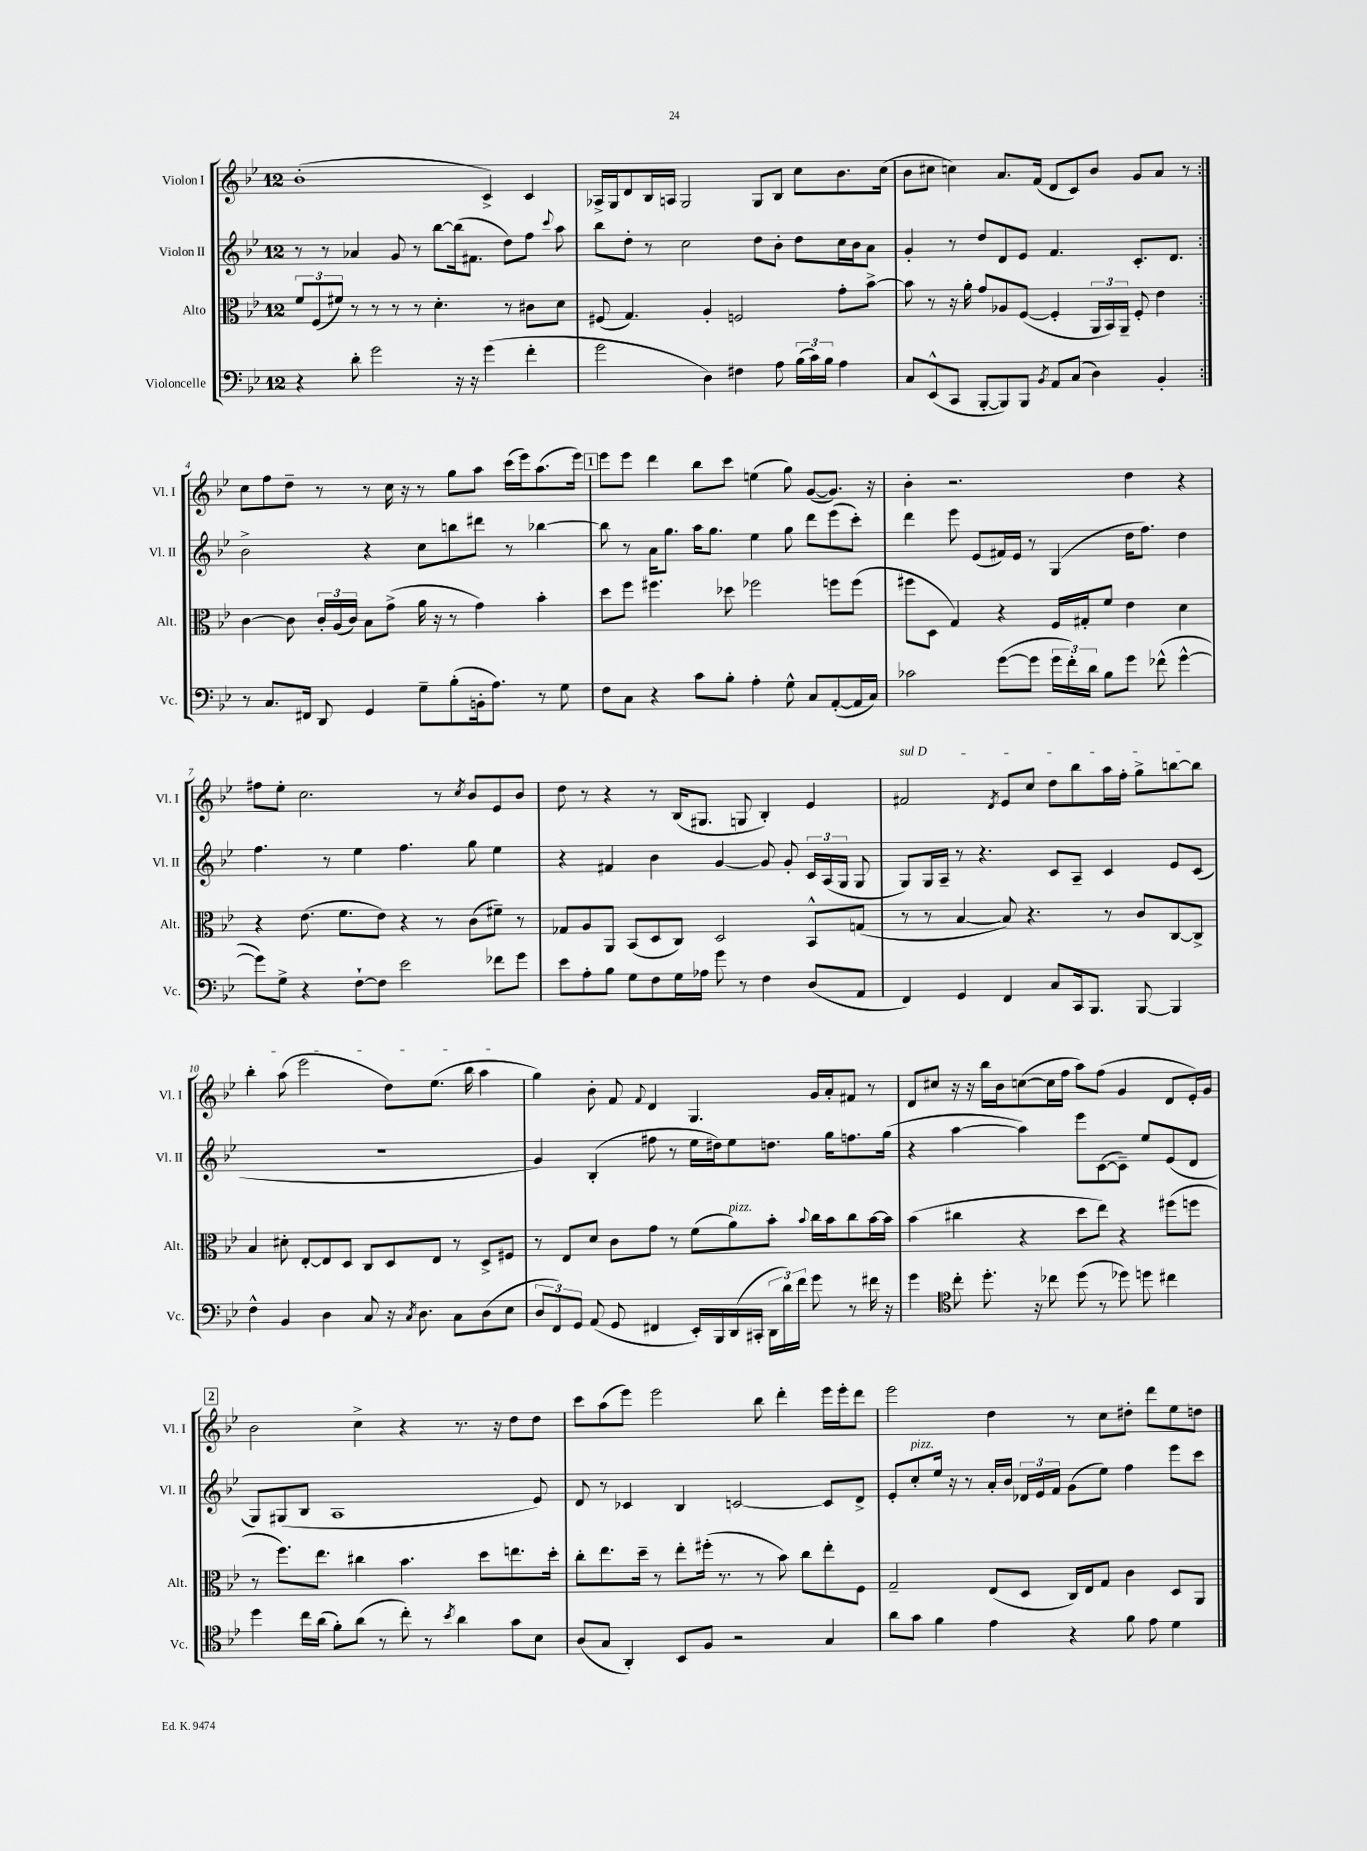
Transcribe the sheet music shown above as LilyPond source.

<<
\new StaffGroup <<
\new Staff = "s0" \with { instrumentName = "Violon I" shortInstrumentName = "Vl. I" } {
    \clef treble \key bes \major \once \override Staff.TimeSignature.style = #'single-digit \time 12/8
    \autoBeamOff \repeat volta 2 { bes'1-.( c'4->) c'4 |
    aes16[-> g16 d'8 bes16 a16] g2 g8[ bes8] c''8[ bes'8. c''16]( |
    bes'8[ cis''8] c''4) a'8.[ f'16]( d'8[ c'8) bes'8] g'8[ a'8] r8 | }
    c''8[ f''8 d''8]-- r8 r8 c''16 r16 r8 g''8[ a''8] c'''16[( ees'''16) a''8.( ees'''16]) |
    \mark \markup { \box "1" } ees'''8[ ees'''8] d'''4 bes''8[ c'''8] e''4( g''8) g'8[~( g'8.]) r16 |
    bes'4-. r2. d''4 r4 |
    fis''8[ ees''8]-. c''2. r8 \acciaccatura { c''8 } bes'8[ ees'8 bes'8] |
    d''8 r8 r4 r8 bes16[( gis8.] g8 bes4-.) ees'4 |
    \once \override TextSpanner.bound-details.left.text = \markup { \italic "sul D" } fis'2\startTextSpan \acciaccatura { d'8 } ees'8[ c''8] d''8[ bes''8 a''16 f''16]-. g''8[-> b''8~ b''8] |
    bes''4-. a''8( ees'''2 d''8[) ees''8.]( bes''16 a''4\stopTextSpan |
    g''4) bes'8-. f'8 \appoggiatura { f'8 } d'4 g4. g'16[ a'16-. fis'8] r8 |
    d'8[ cis''8] r16 r16 bes''16[ bes'16 c''8~( c''16 f''16] a''8[) f''8]( g'4 d'8[ ees'16-.) g'16] |
    \mark \markup { \box "2" } bes'2 c''4-> r4 r8. r16 d''8[ d''8] |
    c'''8[ a''8( ees'''8]) ees'''2 bes''8 d'''4-. ees'''16[ ees'''16-. d'''8] |
    ees'''2 d''4 r8 c''8[ dis''8]-. d'''8[ ees''8 d''8] \bar "|." |
}
\new Staff = "s1" \with { instrumentName = "Violon II" shortInstrumentName = "Vl. II" } {
    \clef treble \key bes \major \once \override Staff.TimeSignature.style = #'single-digit \time 12/8
    \autoBeamOff \repeat volta 2 { r8 r8 aes'4 g'8 r8 bes''8[~ bes''16( fis'8.] d''8[) f''8] \appoggiatura { c'''8 } a''8 |
    bes''8[ d''8]-. r8 c''2 d''8[ bes'8]-. d''8[ c''16 bes'16 a'8] |
    g'4-. r8 d''8[ d'8 ees'8] f'4. c'8.[-. d'8.] | }
    bes'2-> r4 c''8[ b''8 dis'''8] r8 bes''4~ |
    \mark \markup { \box "1" } bes''8 r8 a'16[ g''8.] a''16[ g''8.] ees''4 g''8 d'''8[ ees'''8( c'''8]-.) |
    d'''4 ees'''8 ees'8[( fis'16) ees'16] r8 g4( d''16[ f''8.]) d''4 |
    f''4. r8 ees''4 f''4. g''8 ees''4 |
    r4 fis'4 bes'4 g'4~ g'8 g'8-. \tuplet 3/2 { c'16[ a16( g16] } g8 |
    g8[) g16 a16]-- r8 r4. c'8[ a8]-- c'4 ees'8[ c'8]( |
    R1. |
    g'4) bes4-.( fis''8 r8 ees''16[ dis''16) ees''8 d''8.] g''16[ f''8. g''16]( |
    r4 a''4~ a''4) ees'''8[ c'8~( c'8]--) ees''8[ ees'8( d'8] |
    \mark \markup { \box "2" } g8[) gis8( bes8] a1 ees'8) |
    d'8 r8 ces'4 bes4 c'2~ c'8[ d'8]-> |
    ees'8[-. c''8-.^\markup { \italic "pizz." } ees''16] r16 r8 a'16[-. bes'16] \tuplet 3/2 { des'16[ ees'16 f'16] } g'8[( ees''8]) f''4 ees'''8[ c'''8] \bar "|." |
}
\new Staff = "s2" \with { instrumentName = "Alto" shortInstrumentName = "Alt." } {
    \clef alto \key bes \major \once \override Staff.TimeSignature.style = #'single-digit \time 12/8
    \autoBeamOff \repeat volta 2 { \tuplet 3/2 { f'8[ f8( fis'8]) } r8 r8 r8 r8 d'4.-. r8 cis'8[ d'8] |
    fis8( g4.) a4-. f2 g'8[-. bes'8]~-> |
    bes'8 r8 r16 a'16-. g'8[ aes8 f8]~( f4-. \tuplet 3/2 { a,16[ bes,16) a,16]-- } f8-. ees'4 | }
    c'4~ c'8 \tuplet 3/2 { c'16[-. a16( c'16]) } bes8[ g'8]->( a'16 r16 r8 g'4) bes'4-. |
    \mark \markup { \box "1" } d''8[ f''8] fis''4. des''8 fes''2 f''8[ f''8]( |
    fis''8[ d8] g4) r4 f16[ gis16-. f'8] ees'4 d'4 |
    r4 ees'8.( f'8.[ ees'8]) r4 r8 c'8[( fis'8]--) r8 |
    ges8[ a8 a,8] bes,8[( d8 c8]) d2 bes,8[-^ g8]( |
    r8 r8 bes4~ bes8) r4. r8 c'8[ c8~ c8]-> |
    bes4 dis'8-. ees8[~-. ees8 d8] c8[ d8 ees8] r8 d8[-> fis8] |
    r8 ees8[ d'8] c'8[ g'8] r8 f'8[( a'8^\markup { \italic "pizz." }) bes'8]-. \appoggiatura { bes'8 } c''16[ bes'16 c''8 bes'16~ bes'16] |
    bes'4( cis''4 r4 d''8[ ees''8]) r4 fis''8[( f''8] |
    \mark \markup { \box "2" } r8 f''8.[) ees''8.] cis''4 bes'4. d''8[ e''8. d''16]-. |
    c''8[-. ees''8. d''16]-- r8 ees''8[-. fis''16]-.( r8. r8 bes'8) c''8[ ees''8-. f8] |
    g2-- ees8[( d8] c16[) ees16 g8] c'4 d8[ a,8] \bar "|." |
}
\new Staff = "s3" \with { instrumentName = "Violoncelle" shortInstrumentName = "Vc." } {
    \clef bass \key bes \major \once \override Staff.TimeSignature.style = #'single-digit \time 12/8
    \autoBeamOff \repeat volta 2 { r4 d'8-. g'2 r16 r16 g'4( f'4-. |
    g'2 d4) fis4 a8 \tuplet 3/2 { bes16[( c'16) bes16] } a4 |
    c8[ ees,8-^( c,8] bes,,8[~-. bes,,8) bes,,8] \acciaccatura { bes,8 } a,8[ c8]( d4) bes,4-. | }
    r8 c8.[ fis,16] d,8 g,4 g8[-- bes8-.( b,16-. a8.]) r8 g8 |
    \mark \markup { \box "1" } f8[ c8] r4 c'8[ bes8]-. a4-. g8-^ c8[ a,8~-.( a,16 c16]) |
    ces'2 g'8[~( g'8] \tuplet 3/2 { g'16[ f'16-.) d'16] } bes8[ g'8] fes'8-^( g'4~-^ |
    g'8[) g8]-> r4 f8[~-! f8] ees'2 fes'8[ g'8] |
    ees'8[ a8-. bes8] g8[ f8 g16 aes16] g'8 r8 f4 d8[( a,8] |
    f,4) g,4 f,4 c8[ c,16 bes,,8.] bes,,8~ bes,,4 |
    f4-^ bes,4 d4 c8 r16 \acciaccatura { c8 } d8. c8[ d8( ees8] |
    \tuplet 3/2 { d8[ f,8) g,8] } a,8( g,8 fis,4 ees,16[-.) bes,,16 d,16( cis,16]-. \tuplet 3/2 { d,16[ d'16) f'16] } g'8 r8 fis'16 r16 |
    g'4 \clef tenor c''8-. d''8.-. r16 ces''8 d''8( r8 des''8) d''8 cis''4 |
    \mark \markup { \box "2" } d''4 c''16[ a'16]( f'8[-.) a'8]( r8 c''8-.) r8 \acciaccatura { bes'8 } a'4 g'8[ bes8] |
    a8[( g8] a,4-.) bes,8[ f8] r2 g4 |
    a'8[ g'8] f'4 ees'4 r4 f'8 ees'8 d'4 \bar "|." |
}
>>
>>
